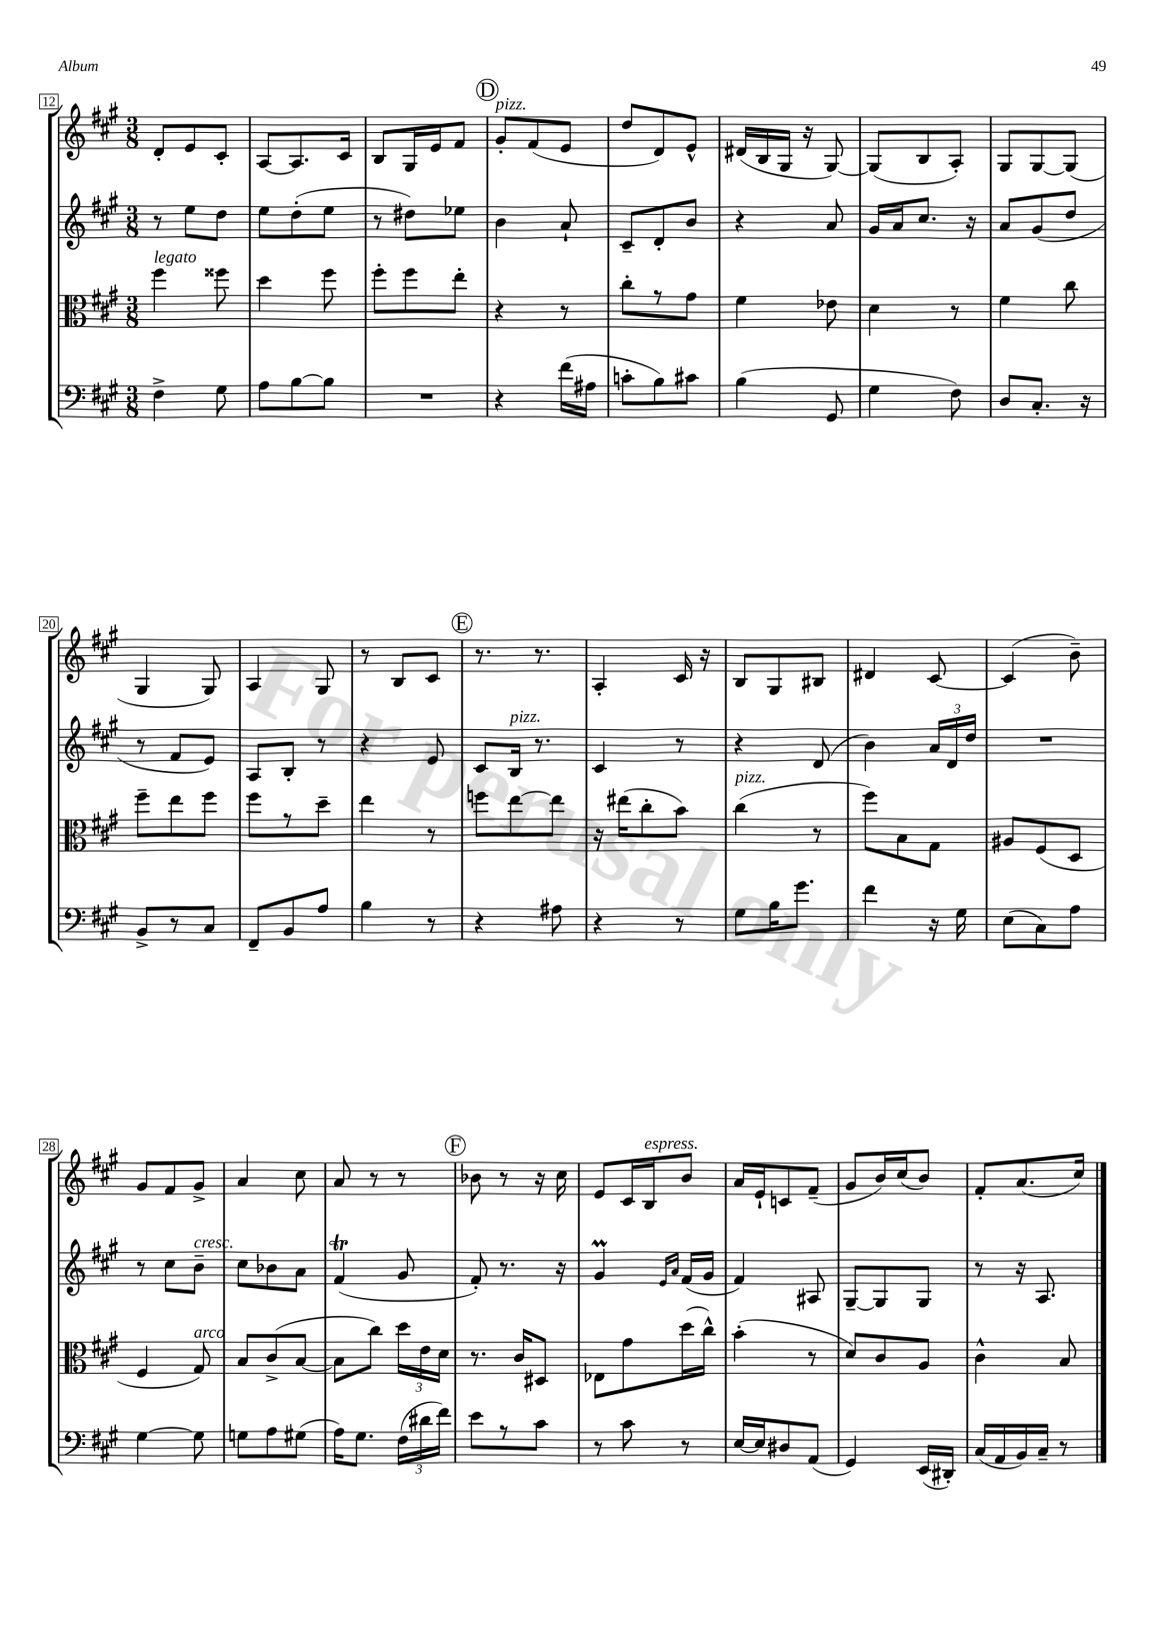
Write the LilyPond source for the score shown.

<<
\new StaffGroup <<
\new Staff = "s0" {
    \clef treble \key a \major \numericTimeSignature \time 3/8
    \autoBeamOff d'8[-. e'8 cis'8]-. |
    a8[~ a8. cis'16] |
    b8[ gis16 e'16 fis'8] |
    \mark \markup { \circle "D" } gis'8[-.^\markup { \italic "pizz." } fis'8( e'8] |
    d''8[ d'8) e'8]-^ |
    dis'16[( b16 gis16] r16 gis8~) |
    gis8[( b8 a8]-.) |
    gis8[ gis8~ gis8]( |
    gis4 gis8) |
    a4 gis8 |
    r8 b8[ cis'8] |
    \mark \markup { \circle "E" } r8. r8. |
    a4-. cis'16 r16 |
    b8[ gis8 bis8] |
    dis'4 cis'8~ |
    cis'4( b'8--) |
    gis'8[ fis'8 gis'8]-> |
    a'4 cis''8 |
    a'8 r8 r8 |
    \mark \markup { \circle "F" } bes'8 r8 r16 cis''16 |
    e'8[ cis'16 b16^\markup { \italic "espress." } b'8] |
    a'16[ e'16-! c'8 fis'8]--( |
    gis'8[ b'16) cis''16( b'8]) |
    fis'8[-. a'8.( cis''16]) \bar "|." |
}
\new Staff = "s1" {
    \clef treble \key a \major \numericTimeSignature \time 3/8
    \autoBeamOff r8 e''8[ d''8] |
    e''8[ d''8-.( e''8] |
    r8 dis''8[) ees''8] |
    \mark \markup { \circle "D" } b'4 a'8-! |
    cis'8[-- d'8-. b'8] |
    r4 a'8 |
    gis'16[ a'16 cis''8.] r16 |
    a'8[ gis'8( d''8] |
    r8 fis'8[ e'8]) |
    a8[ b8]-. r8 |
    r4 e'8 |
    \mark \markup { \circle "E" } cis'8[ b16]^\markup { \italic "pizz." } r8. |
    cis'4 r8 |
    r4 d'8( |
    b'4) \tuplet 3/2 { a'16[ d'16 d''16] } |
    R4. |
    r8 cis''8[ b'8]--^\markup { \italic "cresc." } |
    cis''8[ bes'8 a'8] |
    fis'4\trill( gis'8 |
    \mark \markup { \circle "F" } fis'8-.) r8. r16 |
    gis'4\prall \grace { e'16[ a'16] } fis'16[( gis'16] |
    fis'4) ais8 |
    gis8[~-- gis8 gis8] |
    r8 r16 a8. \bar "|." |
}
\new Staff = "s2" {
    \clef alto \key a \major \numericTimeSignature \time 3/8
    \autoBeamOff fis''4^\markup { \italic "legato" } fisis''8 |
    d''4 fis''8 |
    fis''8[-. fis''8 e''8]-. |
    \mark \markup { \circle "D" } r4 r8 |
    cis''8[-. r8 gis'8] |
    fis'4 ees'8 |
    d'4 r8 |
    fis'4 cis''8 |
    fis''8[-- e''8 fis''8] |
    fis''8[ r8 d''8]-- |
    e''4 r8 |
    \mark \markup { \circle "E" } f''8[ e''8~ e''8] |
    r16 eis''16[( cis''8-. b'8]) |
    cis''4^\markup { \italic "pizz." }( r8 |
    fis''8[) b8 gis8] |
    ais8[ fis8( d8] |
    fis4 gis8^\markup { \italic "arco" }) |
    b8[ cis'8->( b8]~ |
    b8[ cis''8]) \tuplet 3/2 { d''16[ e'16 d'16] } |
    \mark \markup { \circle "F" } r8. cis'16[ dis8] |
    ees8[ gis'8 d''16( cis''16]-^) |
    b'4-.( r8 |
    d'8[) cis'8 a8] |
    cis'4-^ b8 \bar "|." |
}
\new Staff = "s3" {
    \clef bass \key a \major \numericTimeSignature \time 3/8
    \autoBeamOff fis4-> gis8 |
    a8[ b8~ b8] |
    R4. |
    \mark \markup { \circle "D" } r4 fis'16[( ais16] |
    c'8[-. b8) cis'8] |
    b4( gis,8 |
    gis4 fis8) |
    d8[ cis8.]-. r16 |
    b,8[-> r8 cis8] |
    fis,8[-- b,8 a8] |
    b4 r8 |
    \mark \markup { \circle "E" } r4 ais8 |
    r4 r8 |
    gis8[ b16 gis'8.] |
    fis'4 r16 gis16 |
    e8[( cis8) a8] |
    gis4~ gis8 |
    g8[ a8 gis8]( |
    a16[) gis8.] \tuplet 3/2 { fis16[( dis'16 fis'16]) } |
    \mark \markup { \circle "F" } e'8[ r8 cis'8] |
    r8 cis'8 r8 |
    e16[~ e16 dis8 a,8]( |
    gis,4) e,16[( dis,16]-.) |
    cis16[( a,16 b,16) cis16]-- r8 \bar "|." |
}
>>
>>
\layout { \context { \Score currentBarNumber = #12 \override BarNumber.stencil = #(make-stencil-boxer 0.1 0.3 ly:text-interface::print) } }
